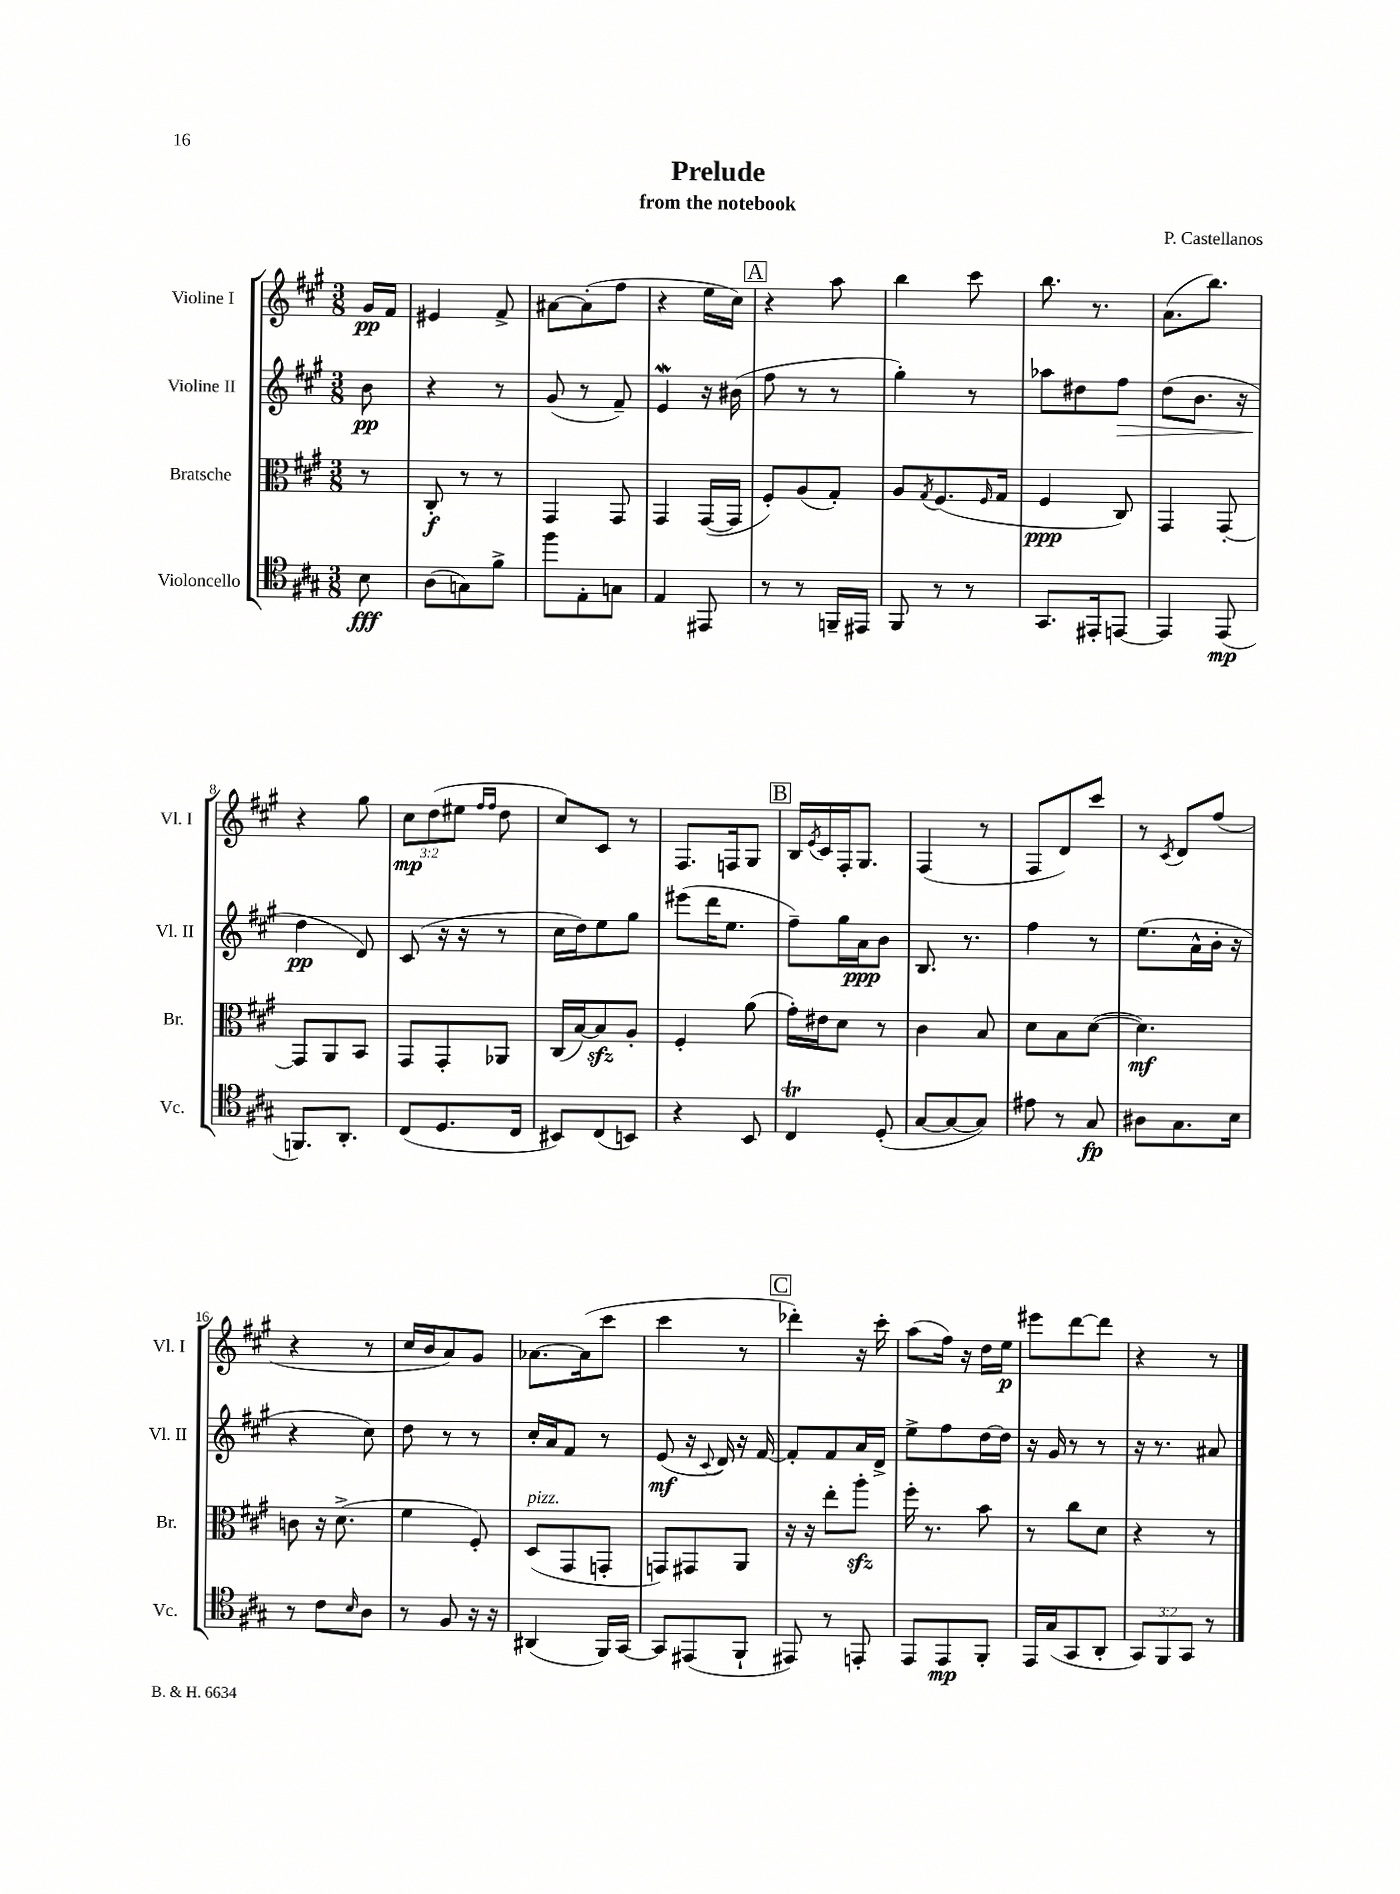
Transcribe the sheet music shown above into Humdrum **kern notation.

**kern	**kern	**kern	**kern
*staff4	*staff3	*staff2	*staff1
*clefC4	*clefC3	*clefG2	*clefG2
*k[f#c#g#]	*k[f#c#g#]	*k[f#c#g#]	*k[f#c#g#]
*M3/8	*M3/8	*M3/8	*M3/8
8B	8r	8b	16g#
.	.	.	16f#
=	=	=	=
(8A	8C#'	4r	4e#
8G)	8r	.	.
8f#^	8r	8r	8f#^
=	=	=	=
8ff#	4GG#	(8g#	[8a#
8E'	.	8r	(8a#']
8G	8GG#	8f#~)	8ff#
=	=	=	=
4E	4GG#	4e	4r
8EE#	([16GG#	16r	16ee
.	16GG#]	(16b#	16cc#)
=	=	=	=
8r	8F#')	8ff#	4r
8r	(8A	8r	.
16FF~	8G#')	8r	8aa
16EE#	.	.	.
=	=	=	=
8FF#	8A	4gg#')	4bb
.	8qG#	.	.
8r	(8.F#	.	.
8r	.	8r	8ccc#
.	16qqF#	.	.
.	16G#	.	.
=	=	=	=
8.GG#	4F#	8aa-	8.bb
.	.	8dd#	.
16EE#'	.	.	8.r
[8EE	8C#)	8ff#	.
=	=	=	=
4EE]	4GG#	(8dd	(8.a
.	.	8.b	.
.	.	.	8.bb)
(8EE	[8GG#'	.	.
.	.	16r	.
=	=	=	=
8.FF)	8GG#]	4dd	4r
.	8AA	.	.
8.AA'	.	.	.
.	8BB	8d)	8gg#
=	=	=	=
(8C#	8GG#	(8c#	12cc#
.	.	.	(12dd
8.D	8GG#'	16r	.
.	.	.	12ee#
.	.	16r	.
.	.	.	16qqff#
.	.	.	16qqff#
.	8AA-	8r	8dd
16C#	.	.	.
=	=	=	=
8BB#)	(16C#	16cc#	8cc#)
.	[16B)	16dd)	.
(8C#	8B]	8ee	8c#
8BB)	8A'	8gg#	8r
=	=	=	=
4r	4F#'	(8eee#	8.F#
.	.	16ddd	.
.	.	8.ee	16F
8BB	(8a	.	8G#
=	=	=	=
4C#	16g#')	8ff#~)	16B
.	.	.	8qe
.	16e#	.	16c#
.	8d	16gg#	16F#'
.	.	16a	8.G#
(8D'	8r	8b	.
=	=	=	=
[8G#	4c#	8.B	(4F#
8G#_	.	.	.
.	.	8.r	.
8G#])	8B	.	8r
=	=	=	=
8e#	8d	4ff#	8F#
8r	8B	.	8d)
8G#	([8d	8r	8ccc#
=	=	=	=
8A#	4.d])	(8.ee	8r
.	.	.	8qc#
8.G#	.	.	8d
.	.	16a^^	.
.	.	16b'	(8ff#
16B	.	16r	.
=	=	=	=
8r	8c	4r	4r
8c#	16r	.	.
.	(8.d^	.	.
16qqB	.	.	.
8A	.	8cc#)	8r
=	=	=	=
8r	4f#	8dd	16cc#
.	.	.	16b
8F#	.	8r	8a)
16r	8F#')	8r	8g#
16r	.	.	.
=	=	=	=
(4AA#	(8D	16cc#'	[8.a-
.	.	16a	.
.	8GG#	8f#	.
.	.	.	(16a-]
16FF#)	8GG'	8r	8ccc#
[16GG#	.	.	.
=	=	=	=
8GG#]	8GG)	(8e	4ccc#
(8EE#	8GG#	16r	.
.	.	8qqc#	.
.	.	16d)	.
8FF#`	8AA	16r	8r
.	.	[16f#	.
=	=	=	=
8EE#)	16r	8f#']	4ddd-')
.	16r	.	.
8r	8ee'	8f#	.
8EE'	8aa'	16a	16r
.	.	16d^	16ccc#'
=	=	=	=
8EE	16ff#'	8ee^	(8aa
.	8.r	.	.
8EE	.	8ff#	16ff#)
.	.	.	16r
8FF#'	8b	[16dd	16dd
.	.	16dd]	16ee
=	=	=	=
16EE	8r	16r	8eee#
(16G#	.	16g#	.
8GG#	8cc#	8r	[8ddd
8AA'	8d	8r	8ddd]
=	=	=	=
12GG#)	4r	16r	4r
.	.	8.r	.
12FF#	.	.	.
12GG#	.	.	.
8r	8r	8a#	8r
==	==	==	==
*-	*-	*-	*-
